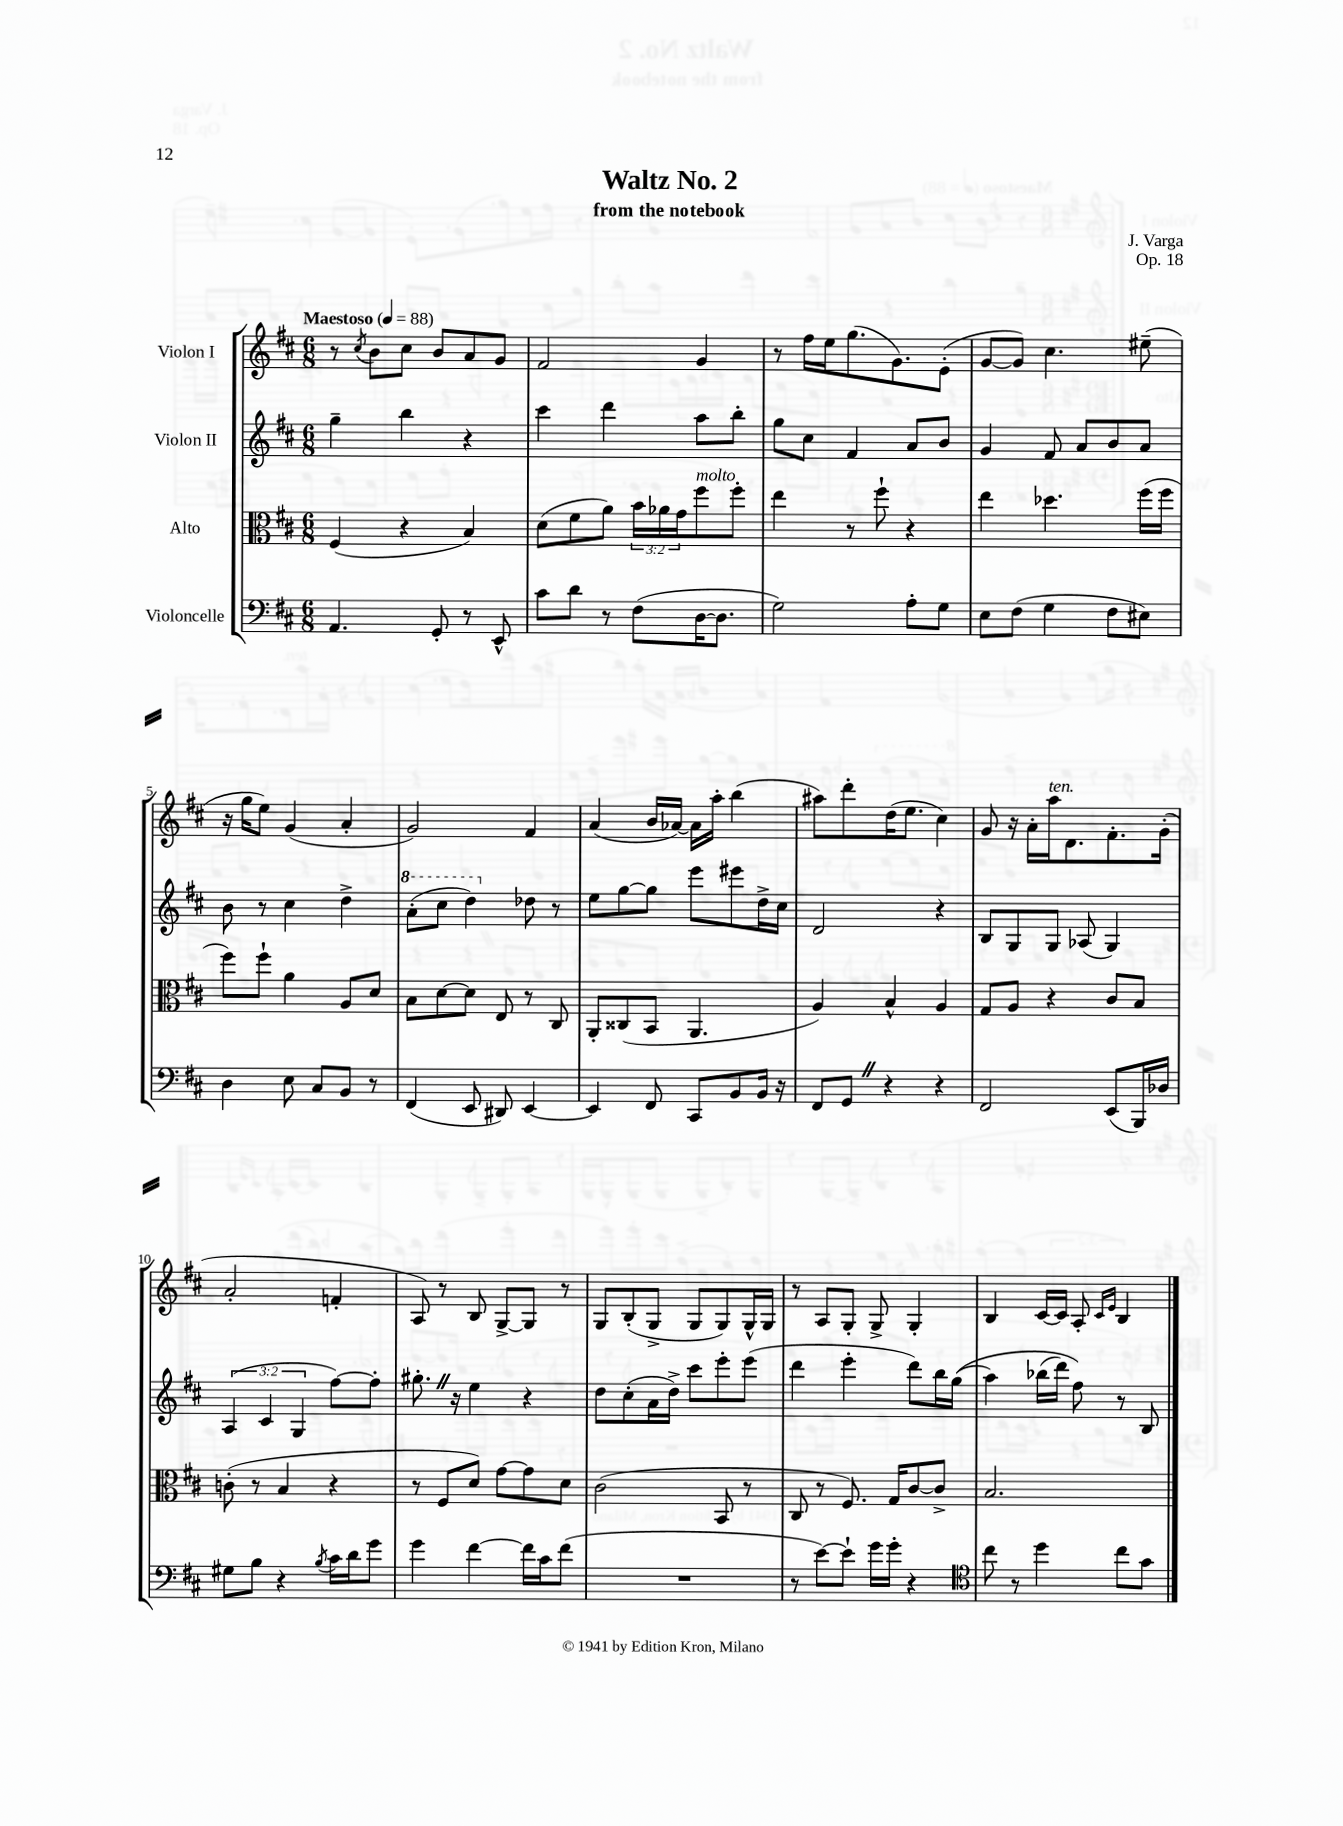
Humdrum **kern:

**kern	**kern	**kern	**kern
*staff4	*staff3	*staff2	*staff1
*clefF4	*clefC3	*clefG2	*clefG2
*k[f#c#]	*k[f#c#]	*k[f#c#]	*k[f#c#]
*M6/8	*M6/8	*M6/8	*M6/8
*MM88	*MM88	*MM88	*MM88
4.AA/	(4F#/	4gg~\	8r
.	.	.	8qcc#/
.	.	.	8b\L
.	4r	4bb\	8cc#\J
8GG'/	.	.	8b/L
8r	4B/)	4r	8a/
8EE^^/	.	.	8g/J
=	=	=	=
8c#\L	(8d\L	4ccc#\	2f#/
8d\J	8f#\	.	.
8r	8a\J)	4ddd\	.
(8F#\L	24b\LL	.	.
.	24a-\	.	.
.	24g\J	.	.
[16D\K	8ff#\	8aa\L	4g/
8.D\]J	.	.	.
.	8ff#'\J	8bb'\J	.
=	=	=	=
2G\)	4ee\	8gg\L	8r
.	.	8cc#\J	16ff#\LL
.	.	.	16ee\J
.	8r	4f#/	(8.gg\
.	8ff#`\	.	.
.	.	.	8.g\)
8A'\L	4r	8a/L	.
8G\J	.	8b/J	(8e'\J
=	=	=	=
8E\L	4ee\	4g/	[8g/L
(8F#\J	.	.	8g/]J)
4G\	4.dd-\	8f#/	4.cc#\
.	.	8a/L	.
8F#\L	.	8b/	.
8E#\J)	(16ff#\LL	8a/J	(8ee#~\
.	16ff#\JJ	.	.
=	=	=	=
4D\	8ff#\L)	8b\	16r
.	.	.	16gg\LK
.	8ff#`\J	8r	8ee\J)
8E\	4a\	4cc#\	(4g/
8C#/L	.	.	.
8BB/J	8A/L	4dd^\	4a'/
8r	8d/J	.	.
=	=	=	=
(4FF#/	8B\L	(8aa'\L	2g/)
.	[8d\	8ccc#\J	.
8EE/	8d\]J	4ddd\)	.
8DD#/)	8E/	.	.
[4EE/	8r	8dd-\	4f#/
.	8C#/	8r	.
=	=	=	=
4EE/]	8AA'/L	8ee\L	(4a/
.	(8C##/	[8gg\	.
8FF#/	8BB/J	8gg\]J	16b/LL
.	.	.	[16a-/JJ)
8CC#/L	4.AA/	8eee\L	16a-\]LL
.	.	.	16aa'\JJ
8BB/	.	8eee#\	(4bb\
16BB/Jk	.	16dd^\L	.
16r	.	16cc#\JJ	.
=	=	=	=
8FF#/L	4A/)	2d/	8aa#\L)
8GG/J	.	.	8ddd'\
4r	4B^^/	.	(16dd\K
.	.	.	8.ee\J
4r	4A/	4r	4cc#\)
=	=	=	=
2FF#/	8G/L	8B/L	8g/
.	8A/J	8G/	16r
.	.	.	16a'\LL
.	4r	8G/J	16aa\J
.	.	.	8.d\
.	.	(8A-/	.
(8EE/L	8c#/L	4G/)	8.f#'\
16BBB/L)	8B/J	.	.
16D-/JJ	.	.	(16g'\Jk
=	=	=	=
8G#\L	(8c'\	(6A/	2a'/
8B\J	8r	.	.
.	.	6c#/	.
4r	4B/	.	.
.	.	6G/	.
8qB/	.	.	.
16c#\LL	4r	[8ff#\L)	4f'/
16d\J	.	.	.
8g\J	.	8ff#'\]J	.
=	=	=	=
4g\	8r	8.gg#'\	8A/)
.	8F#/L	.	8r
.	.	16r	.
[4f#\	8d/J)	4ee\	8B/
.	[8g\L	.	[8G^/L
16f#\]LL	8g\]	4r	8G/]J
16c#\J	.	.	.
(8f#\J	8d\J	.	8r
=	=	=	=
2.r	(2c#\	8dd\L	8G/L
.	.	(8cc#'\	(8B'/
.	.	16a\L	8G^/J
.	.	16dd^\JJ)	.
.	.	8ccc#\L	8G/L
.	8BB/	8eee'\	8G/)
.	8r	(8eee\J	16G^^/L
.	.	.	16G/JJ
=	=	=	=
8r	8C#/	4ddd\	8r
[8e\L)	8r	.	8A/L
8e`\]J	8.F#/)	4eee'\	8G'/J
16g\LL	.	.	8G^/
16g'\JJ	16G/LK	.	.
4r	[8c#/	8ddd\L)	4G'/
.	8c#^/]J	16bb\L	.
.	.	&((16gg\JJ	.
=	=	=	=
*clefC4	*	*	*
8cc#\	2.B/	4aa\)	4B/
8r	.	.	.
4dd\	.	(16bb-\LL	[16c#/LL
.	.	16ddd\JJ)	16c#/]JJ
.	.	8ff#\&)	8A'/
.	.	.	16qqc#/LL
.	.	.	16qqe/JJ
8cc#\L	.	8r	4B/
8g\J	.	8B/	.
==	==	==	==
*-	*-	*-	*-
